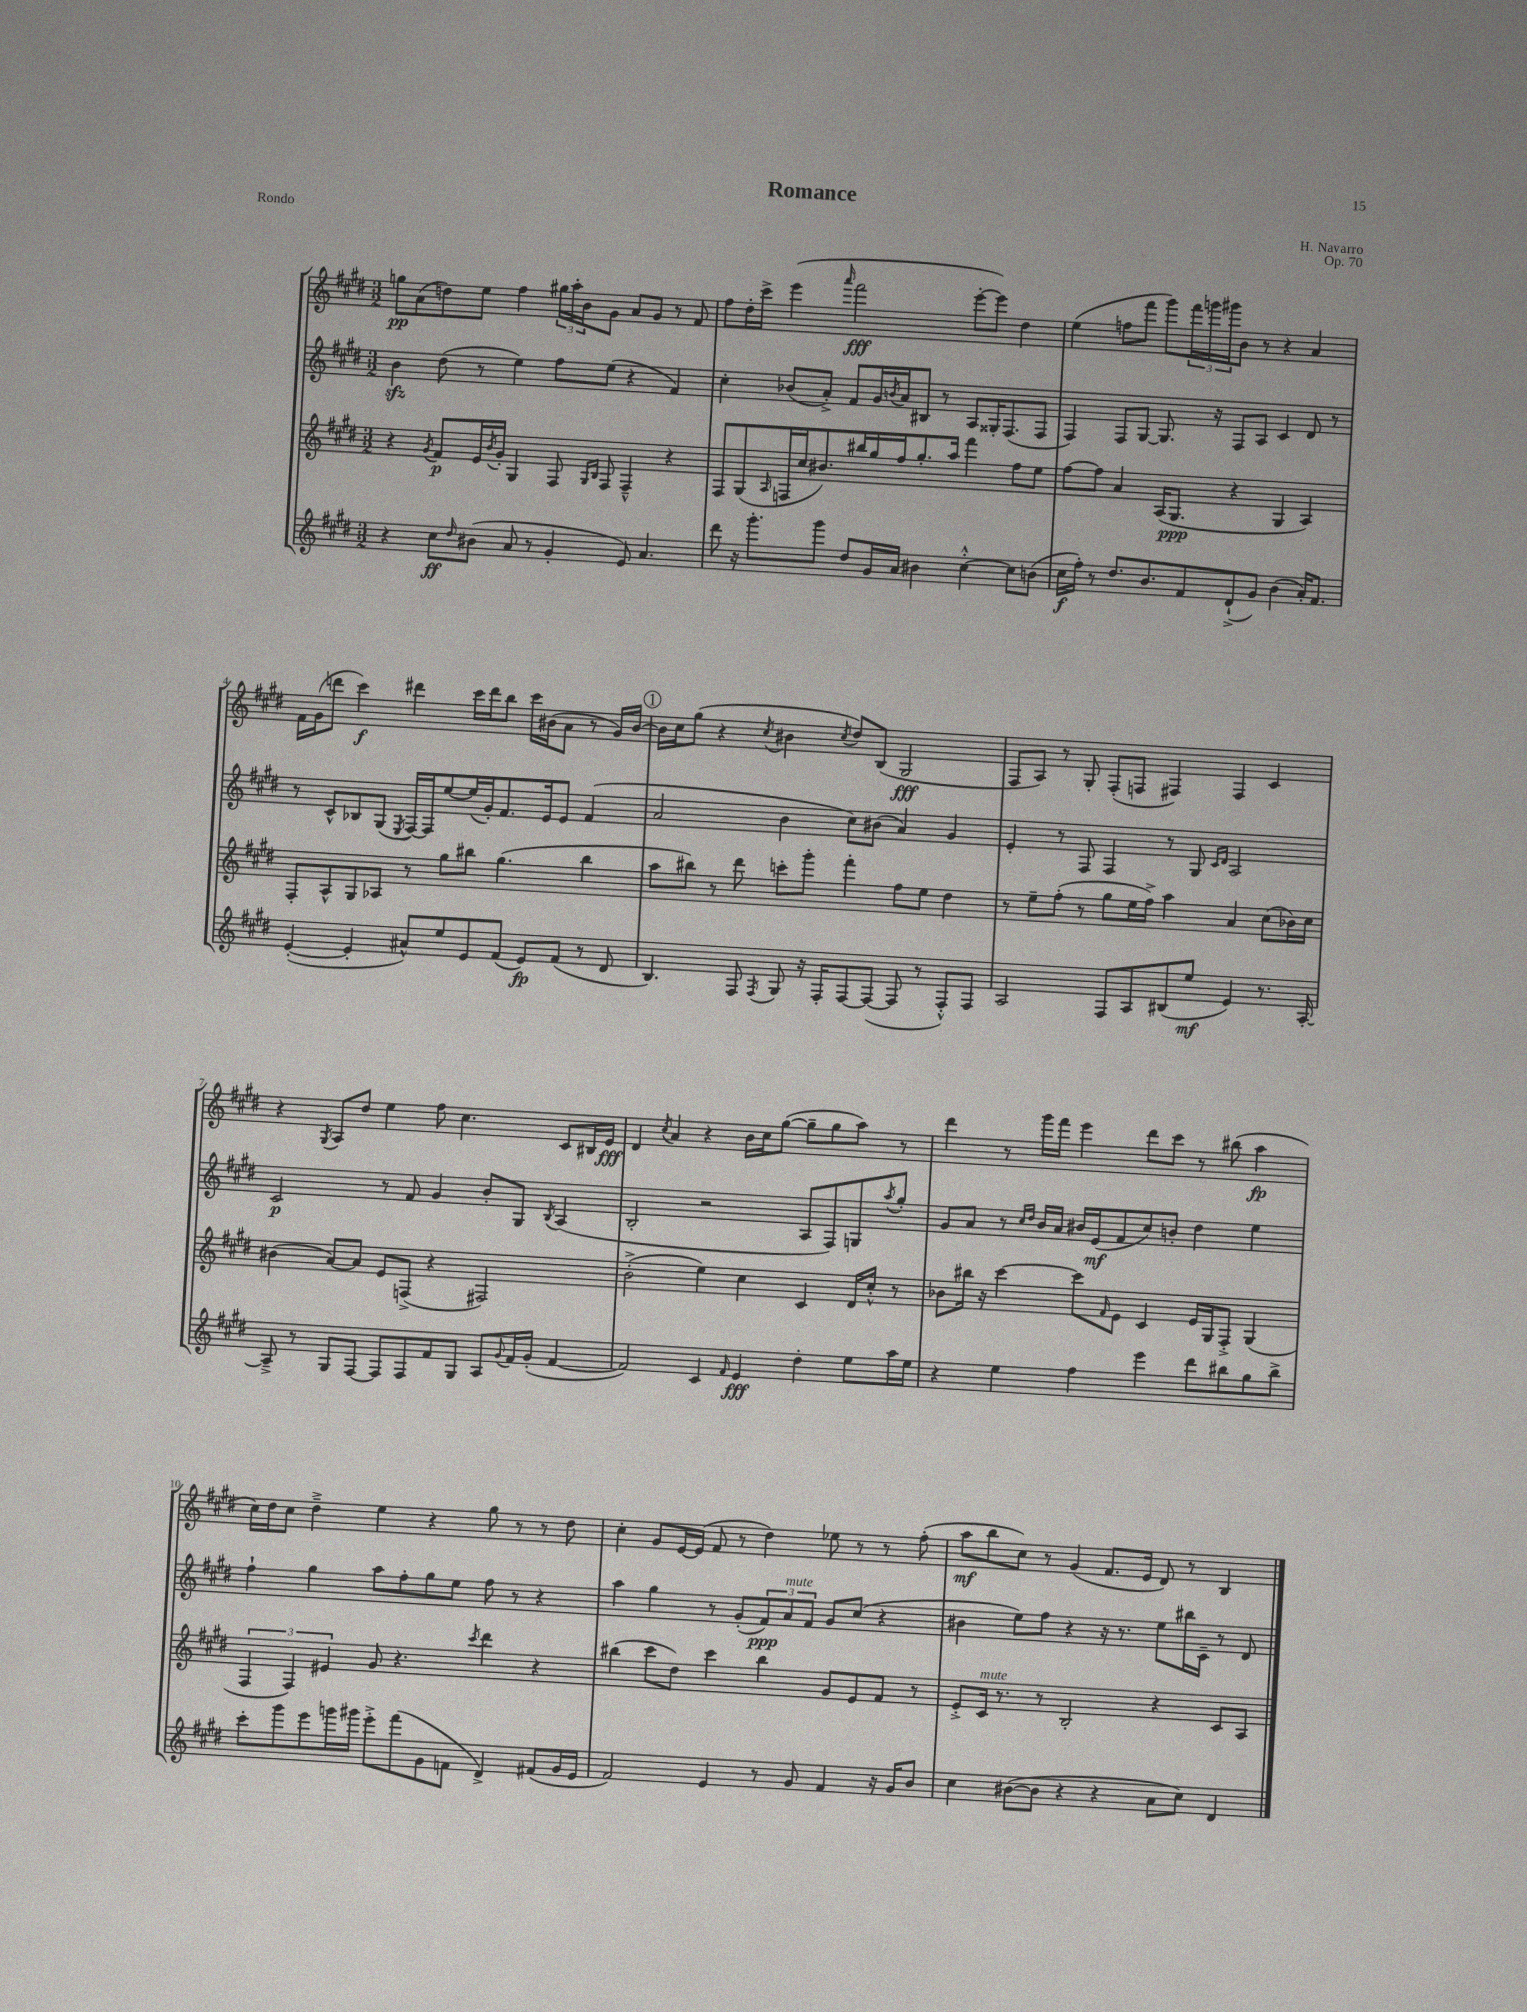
\header { title = "Romance" composer = "H. Navarro" opus = "Op. 70" piece = "Rondo" }
<<
\new StaffGroup <<
\new Staff = "s0" {
    \clef treble \key e \major \numericTimeSignature \time 3/2
    g''8\pp a'8( d''8) e''8 fis''4 \tuplet 3/2 { gis''16 a''16-. b'16 } gis'8 a'8 gis'8 r8 fis'8 |
    fis''8 dis''16-. cis'''16-> e'''4( \grace { a'''16 } fis'''2\fff e'''8~-. e'''8) dis''4 |
    e''4( f''8 fis'''8 gis'''8) \tuplet 3/2 { fis'''16 g'''16 gis'''16 } b'8 r8 r4 a'4 |
    fis'16 gis'16( d'''8 cis'''4\f) dis'''4 cis'''16 dis'''16 b''8 cis'''16 bis'16( a'8 r8 gis'16) bis'16~ |
    \mark \markup { \circle "1" } bis'16 cis''16 gis''8( r4 \acciaccatura { cis''8 } bis'4 \acciaccatura { cis''8 } dis''8) b8( gis2\fff |
    fis8 a8) r8 gis8-. fis8-.( f8 fis4) fis4 cis'4 |
    r4 \acciaccatura { gis8 } a8 dis''8 e''4 fis''8 cis''4. cis'8 bis16 e'16\fff |
    dis'4 \acciaccatura { cis''8 } a'4 r4 b'16 cis''16 gis''8~( gis''8-- gis''8 a''8) r8 |
    dis'''4 r8 gis'''16 fis'''16 e'''4 dis'''8 cis'''8 r8 bis''8( a''4\fp |
    cis''16) dis''16 cis''8 dis''4---> e''4 r4 gis''8 r8 r8 dis''8 |
    cis''4-. gis'8 e'16~ e'16( fis'8 r8 dis''4) ees''8 r8 r8 fis''8-.( |
    a''8\mf b''8 cis''8) r8 gis'4( fis'8. e'16 dis'8) r8 b4 \bar "|." |
}
\new Staff = "s1" {
    \clef treble \key e \major \numericTimeSignature \time 3/2
    b'4\sfz dis''8( r8 e''4) fis''8 e''8( r4 fis'4) |
    cis''4-. bes'8( a'8-.->) fis'8 gis'16 \acciaccatura { b'8 } a'16 bis8 r8 a8 gisis16-. fis8.( fis8 |
    fis4) fis8 gis8~ gis8. r16 fis8 a8 cis'4 dis'8 r8 |
    r8 cis'8-^ bes8 gis8( \acciaccatura { e8 } fis16~) fis16 e''8~ e''16( gis'16-.) fis'8. e'16 e'8 fis'4( |
    \mark \markup { \circle "1" } a'2 b'4 cis''8) bis'8( a'4) gis'4 |
    e'4-. r8 fis8 fis4 r8 gis8 \grace { cis'16 dis'16 } a2 |
    cis'2\p r8 fis'8 gis'4 b'8-. gis8 \acciaccatura { b8 } a4( |
    b2-. r2 a8 fis8) g8 \acciaccatura { a''8 } gis''8-. |
    gis'8 a'8 r8 \grace { cis''16 dis''16 } b'16 a'16 bis'16 e'16\mf( fis'8 cis''8) b'8-. dis''4 e''4 |
    fis''4-! gis''4 a''8 fis''8-. gis''8 e''8 fis''8 r8 r4 |
    a''4 gis''4 r8 gis'8-.( \tuplet 3/2 { fis'8\ppp) a'8^\markup { \italic "mute" } fis'8 } gis'8 cis''8( r4 |
    bis'4 e''8) fis''8 r4 r16 r8. e''8 bis''16 cis'16-- r8 dis'8 \bar "|." |
}
\new Staff = "s2" {
    \clef treble \key e \major \numericTimeSignature \time 3/2
    r4 \acciaccatura { gis'8 } fis'8\p e'16 \acciaccatura { b'8 } gis'16-. gis4 fis8 \grace { gis16 b16 } fis8 fis4---^ r4 |
    fis8 gis8( \grace { a16 } f16 cis''16 bis'8.) bis''16 gis''16 fis''16 gis''8.-. a''16 fis'''4 fis''8 e''8 |
    fis''8~ fis''8 a'4 a16( gis8.\ppp r4 gis4 a4) |
    fis8-. a8-^ gis8 aes8 r8 gis''8 bis''8 gis''4.( bis''4 |
    \mark \markup { \circle "1" } a''8 bis''8) r8 dis'''8 c'''8-. gis'''8-. fis'''4-. fis''8 e''8 dis''4 |
    r8 e''8-- fis''8-.( r8 gis''8 e''16 fis''16->) a''4 a'4 cis''8( bes'16) cis''16 |
    bis'4( a'8~) a'8 e'8 f8->( r4 fis2) |
    b'2-.->( e''4) cis''4 cis'4 dis'16 cis''16-.-^ r8 |
    bes'8 bis''16 r16 cis'''4~ cis'''8 \grace { fis'16 } e'8 cis'4 e'16 gis16 fis8-.-> gis4( |
    \tuplet 3/2 { fis4 fis4) eis'4 } gis'8 r4. \acciaccatura { cis'''8 } dis'''4 r4 |
    bis''4( cis'''8 dis''8) cis'''4 bis''4 gis'8 e'8 fis'8 r8 |
    e'8-.-> cis'16^\markup { \italic "mute" } r8. r8 b2-. r4 cis'8 a8 \bar "|." |
}
\new Staff = "s3" {
    \clef treble \key e \major \numericTimeSignature \time 3/2
    r4 cis''8\ff \grace { dis''16 } bis'8( a'8 r8 gis'4-. e'8) a'4. |
    dis'''8 r16 gis'''8.-. gis'''8 dis''8 gis'16 a'16 bis'4 cis''4~-.-^ cis''8 b'8( |
    cis''16\f fis''16-.) r8 dis''8. b'8. fis'8 dis'8-!->( gis'8) b'4( a'16-.) fis'8. |
    e'4~-.( e'4-. ais'8-^) e''8 e'8 fis'8( e'8\fp) fis'8( r8 dis'8 |
    \mark \markup { \circle "1" } b4.) fis8 \acciaccatura { fis8 } gis8 r16 fis16-. fis8~ fis8~( fis8 r8 fis8-.-^) fis8 |
    a2 fis8 a8 bis8( e''8\mf e'4) r8. a16~-. |
    a8---> r8 gis8 fis8~ fis8 fis8 fis'8 gis8 a8 \appoggiatura { gis'8 } fis'16 gis'16-.( fis'4~ |
    fis'2) cis'4 \grace { fis'16 } e'4\fff dis''4-. e''8 a''16 e''16 |
    r4 e''4 fis''4 e'''4 dis'''8 bis''8 gis''8 bis''8-> |
    cis'''8-. gis'''8 e'''8 g'''16 gis'''16 e'''8-.-> fis'''8( gis'8 f'8 dis'4->) fis'8( gis'16 e'16 |
    fis'2) e'4 r8 gis'8 fis'4 r16 gis'16 b'8 |
    cis''4 bis'8~( bis'8 r4 r4 a'8 cis''8) dis'4 \bar "|." |
}
>>
>>
